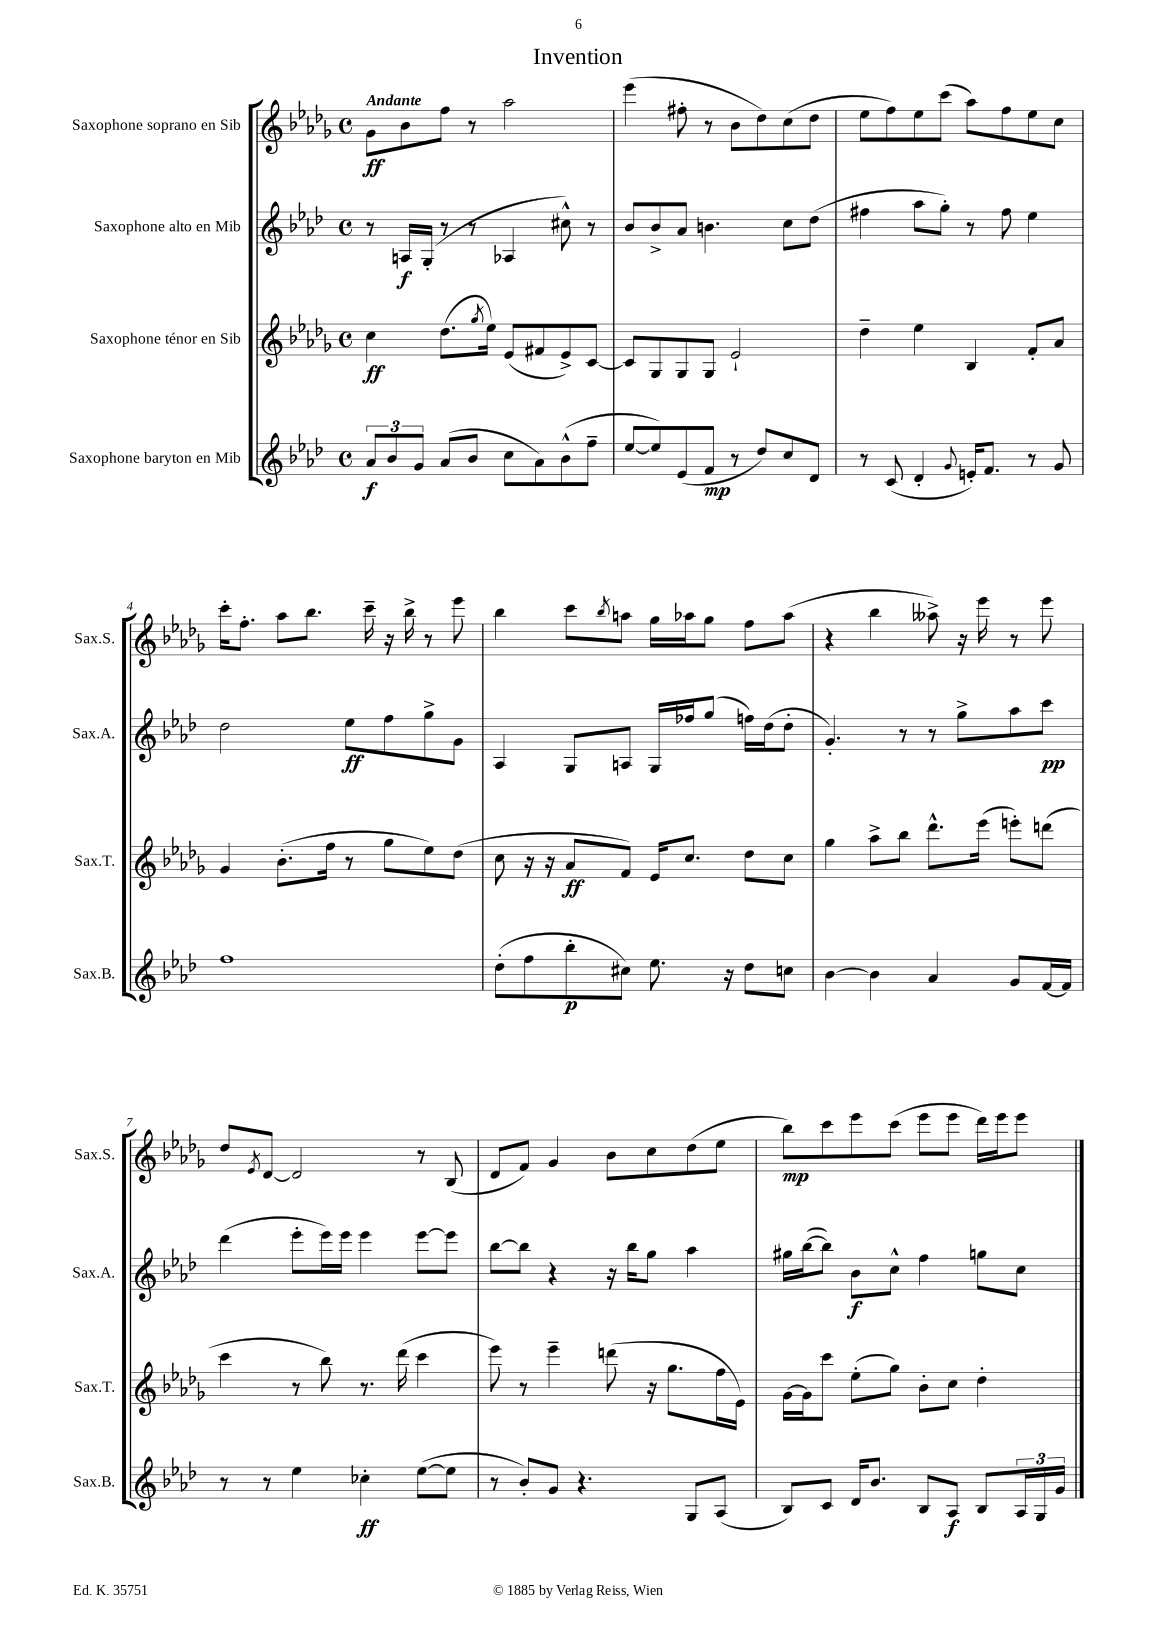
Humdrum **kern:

**kern	**kern	**kern	**kern
*staff4	*staff3	*staff2	*staff1
*clefG2	*clefG2	*clefG2	*clefG2
*k[b-e-a-d-]	*k[b-e-a-d-g-]	*k[b-e-a-d-]	*k[b-e-a-d-g-]
*M4/4	*M4/4	*M4/4	*M4/4
*met(c)	*met(c)	*met(c)	*met(c)
12a-	4cc	8r	8g-
12b-	.	.	.
.	.	16A	8b-
12g	.	.	.
.	.	(16G'	.
(8a-	(8.dd-	8r	8ff
8b-	.	8r	8r
.	8qgg-	.	.
.	16ee-)	.	.
8cc	(8e-	4A-	2aa-
8a-)	8f#	.	.
(8b-^^	8e-^)	8cc#^^)	.
8ff~	[8c	8r	.
=	=	=	=
[8ee-	8c]	8b-	(4eee-
8ee-])	8G-	8b-^	.
(8e-	8G-	8a-	8ff#'
8f	8G-	4.b	8r
8r	2e-`	.	8b-
8dd-)	.	.	8dd-)
8cc	.	8cc	(8cc
8d-	.	(8dd-	8dd-
=	=	=	=
8r	4dd-~	4ff#	8ee-
(8c	.	.	8ff)
4d-'	4ee-	8aa-	8ee-
.	.	8gg')	(8ccc
8qqg	.	.	.
16e')	4B-	8r	8aa-)
8.f	.	.	.
.	.	8ff#	8ff
8r	8f'	4ee-	8ee-
8g	8a-	.	8cc
=	=	=	=
1ff	4g-	2dd-	16ccc'
.	.	.	8.ff'
.	(8.b-'	.	8aa-
.	.	.	8.bb-
.	16ff	.	.
.	8r	8ee-	.
.	.	.	16ccc~
.	8gg-	8ff	16r
.	.	.	16bb-^
.	8ee-)	8gg^	8r
.	(8dd-	8g	8eee-
=	=	=	=
(8dd-'	8cc	4A-	4bb-
8ff	16r	.	.
.	16r	.	.
8bb-'	8a-	8G	8ccc
.	.	.	8qbb-
8cc#)	8f)	8A	8aa
8.ee-	16e-	16G	16gg-
.	8.cc	16ff-	16aa-
.	.	(8gg	8gg-
16r	.	.	.
8dd-	8dd-	16ff)	8ff
.	.	(16dd-	.
8cc	8cc	8dd-'	(8aa-
=	=	=	=
[4b-	4gg-	4.g')	4r
4b-]	8aa-^	.	4bb-
.	8bb-	8r	.
4a-	8.ddd-^^	8r	8aa--^)
.	.	8gg^	16r
.	(16eee-	.	16eee-
8g	8eee')	8aa-	8r
[16f	(8ddd	8ccc	8eee-
16f]	.	.	.
=	=	=	=
8r	4ccc	(4ddd-	8dd-
.	.	.	8qe-
8r	.	.	[8d-
4ee-	8r	8eee-'	2d-]
.	8bb-)	16eee-)	.
.	.	16eee-	.
4cc-'	8.r	4eee-	.
.	(16ddd-	.	.
([8ee-	4ccc	[8eee-	8r
8ee-]	.	8eee-]	(8B-
=	=	=	=
8r	8eee-)	[8bb-	8d-
8b-')	8r	8bb-]	8f)
8g	4eee-~	4r	4g-
4.r	.	.	.
.	(8ddd	16r	8b-
.	.	16bb-	.
.	16r	8gg	8cc
.	8.gg-	.	.
8G	.	4aa-	(8dd-
(8A-	16ff	.	8ee-
.	16e-)	.	.
=	=	=	=
8B-)	[16g-	16gg#	8bb-)
.	16g-]	([16bb-	.
8c	8ccc	8bb-])	8ccc
16d-	(8ee-'	8b-	8eee-
8.b-	.	.	.
.	8gg-)	8cc^^	(8ccc
8B-	8b-'	4ff	8eee-
8A-	8cc	.	8eee-
8B-	4dd-'	8gg	16ddd-)
.	.	.	16eee-
24A-	.	8cc	8eee-
24G	.	.	.
24g	.	.	.
==	==	==	==
*-	*-	*-	*-
